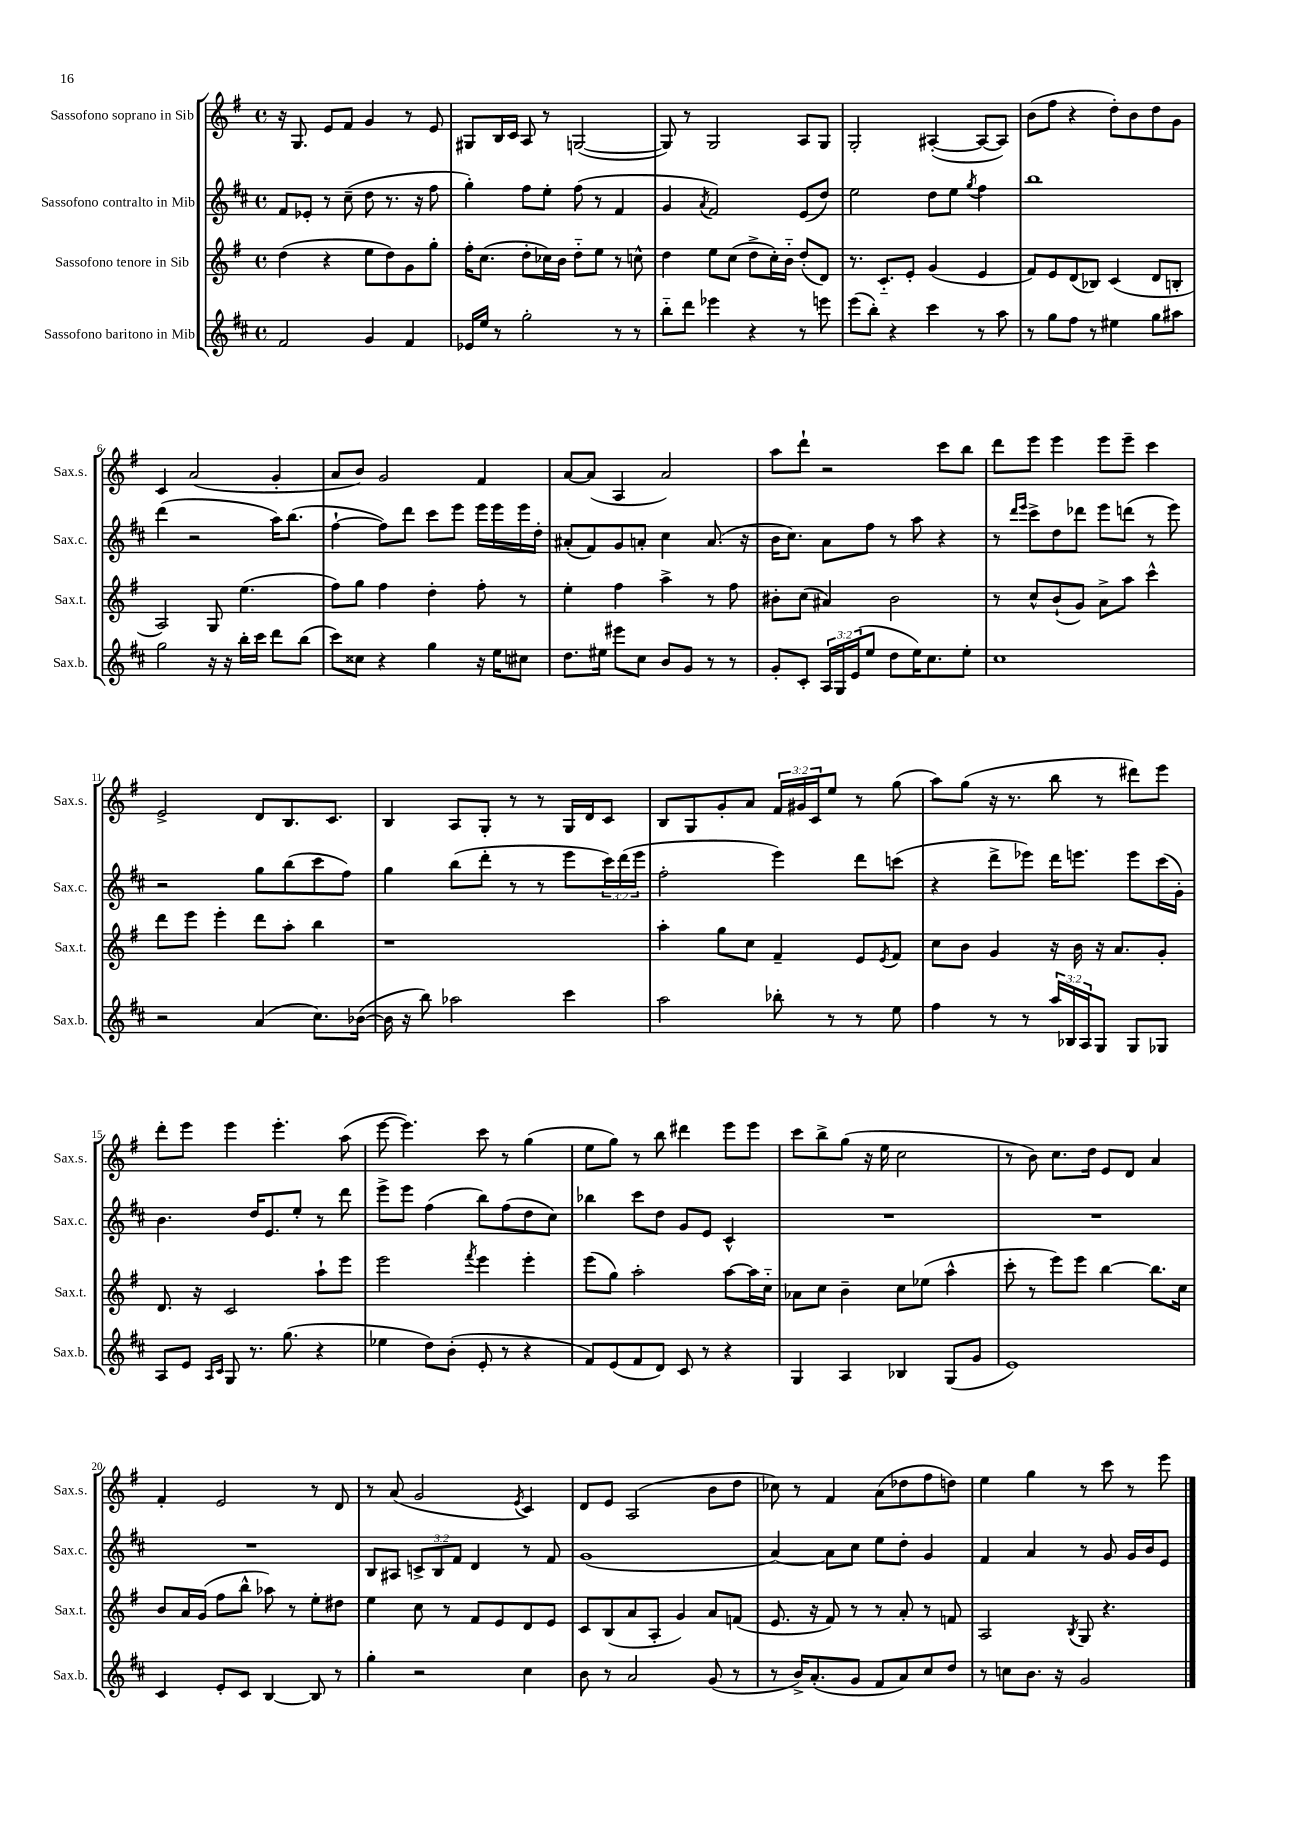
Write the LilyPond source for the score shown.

<<
\new StaffGroup <<
\new Staff = "s0" \with { instrumentName = "Sassofono soprano in Sib" shortInstrumentName = "Sax.s." } {
    \clef treble \key g \major \defaultTimeSignature \time 4/4 \override Staff.TupletNumber.text = #tuplet-number::calc-fraction-text
    r16 g8. e'8 fis'8 g'4 r8 e'8 |
    gis8 b16 c'16 a8 r8 g2~( |
    g8) r8 g2 a8 g8 |
    g2-. ais4~-.( ais8~ ais8) |
    b'8( fis''8 r4 d''8-.) b'8 d''8 g'8 |
    c'4 a'2( g'4-. |
    a'8 b'8) g'2 fis'4 |
    a'8~ a'8( a4 a'2) |
    a''8 d'''8-! r2 c'''8 b''8 |
    d'''8 e'''8 e'''4 e'''8 e'''8-- c'''4 |
    e'2-> d'8 b8. c'8. |
    b4 a8 g8-. r8 r8 g16 d'16 c'8 |
    b8 g8 g'8-. a'8 \tuplet 3/2 { fis'16 gis'16 c'16 } e''8 r8 g''8( |
    a''8) g''8( r16 r8. b''8 r8 dis'''8) e'''8 |
    d'''8-. e'''8 e'''4 e'''4.-. a''8( |
    e'''8~ e'''4.) c'''8 r8 g''4( |
    e''8 g''8) r8 b''8 dis'''4 e'''8 e'''8 |
    c'''8 b''8-> g''8( r16 e''16 c''2 |
    r8 b'8) c''8. d''16 e'8 d'8 a'4 |
    fis'4-. e'2 r8 d'8 |
    r8 a'8( g'2 \acciaccatura { e'8 } c'4) |
    d'8 e'8 a2( b'8 d''8 |
    ces''8) r8 fis'4 a'8( des''8 fis''8 d''8) |
    e''4 g''4 r8 c'''8 r8 e'''8 \bar "|." |
}
\new Staff = "s1" \with { instrumentName = "Sassofono contralto in Mib" shortInstrumentName = "Sax.c." } {
    \clef treble \key d \major \defaultTimeSignature \time 4/4 \override Staff.TupletNumber.text = #tuplet-number::calc-fraction-text
    fis'8 ees'8-. r8 cis''8--( d''8 r8. r16 fis''8 |
    g''4-.) fis''8 e''8-. fis''8( r8 fis'4 |
    g'4 \acciaccatura { a'8 } fis'2) e'8( d''8) |
    e''2 d''8 e''8 \acciaccatura { g''8 } fis''4 |
    b''1 |
    d'''4( r2 a''16) b''8.( |
    fis''4~-! fis''8) d'''8 cis'''8 e'''8 e'''16 e'''16 e'''16 d''16-. |
    ais'8-.( fis'8) g'8 a'8-. cis''4 a'8.( r16 |
    b'16 cis''8.) a'8 fis''8 r8 a''8 r4 |
    r8 \grace { d'''16 e'''16 } cis'''8-> d''8 des'''8 e'''8 d'''8( r8 e'''8) |
    r2 g''8 b''8( cis'''8 fis''8) |
    g''4 b''8( d'''8-. r8 r8 e'''8 \tuplet 3/2 { cis'''16) d'''16( e'''16 } |
    fis''2-. e'''4) d'''8 c'''8( |
    r4 d'''8-> ees'''8) d'''16 e'''8. e'''8 cis'''16( g'16-.) |
    b'4. d''16 e'8. e''8-. r8 d'''8 |
    e'''8-> e'''8 fis''4( b''8) fis''8( d''8 cis''8) |
    bes''4 cis'''8 d''8 g'8 e'8 cis'4-^ |
    R1 |
    R1 |
    R1 |
    b8 ais8 \tuplet 3/2 { c'8-> b8 fis'8 } d'4 r8 fis'8 |
    g'1( |
    a'4~) a'8 cis''8 e''8 d''8-. g'4 |
    fis'4 a'4 r8 g'8 g'16 b'16 e'8 \bar "|." |
}
\new Staff = "s2" \with { instrumentName = "Sassofono tenore in Sib" shortInstrumentName = "Sax.t." } {
    \clef treble \key g \major \defaultTimeSignature \time 4/4
    d''4( r4 e''8 d''8) g'8 g''8-. |
    fis''16-. c''8.( d''8-. ces''16) b'16 d''8-_ e''8 r8 c''8-^ |
    d''4 e''8 c''8( d''8-> c''16-.) b'16-_ d''8-.( d'8) |
    r8. c'8.-_ e'8-. g'4( e'4 |
    fis'8) e'8 d'8( bes8) c'4( d'8 b8-. |
    a2) g8 e''4.( |
    fis''8) g''8 fis''4 d''4-. fis''8-. r8 |
    e''4-. fis''4 a''4-> r8 fis''8 |
    bis'8-. c''8( ais'4) bis'2 |
    r8 c''8-^ b'8-!( g'8) a'8-> a''8 c'''4-^ |
    d'''8 e'''8 e'''4-. d'''8 a''8-. b''4 |
    r1 |
    a''4-. g''8 c''8 fis'4-- e'8 \acciaccatura { e'8 } fis'8 |
    c''8 b'8 g'4 r16 b'16 r16 a'8. g'8-. |
    d'8. r16 c'2 a''8-! e'''8 |
    e'''2 \acciaccatura { fis'''8 } e'''4 e'''4-. |
    e'''8( g''8) a''2-. a''8~ a''16 c''16-_ |
    aes'8 c''8 b'4-- c''8 ees''8( a''4-^ |
    c'''8-. r8 e'''8) e'''8 b''4~ b''8. c''16 |
    b'8 a'16 g'16( fis''8 b''8-^ aes''8) r8 e''8-. dis''8 |
    e''4 c''8 r8 fis'8 e'8 d'8 e'8 |
    c'8 b8( a'8 a8-. g'4) a'8 f'8( |
    e'8. r16 fis'8) r8 r8 a'8-. r8 f'8 |
    a2 \acciaccatura { b8 } g8 r4. \bar "|." |
}
\new Staff = "s3" \with { instrumentName = "Sassofono baritono in Mib" shortInstrumentName = "Sax.b." } {
    \clef treble \key d \major \defaultTimeSignature \time 4/4 \override Staff.TupletNumber.text = #tuplet-number::calc-fraction-text
    fis'2 g'4 fis'4 |
    ees'16 e''16 r8 g''2-. r8 r8 |
    b''8-_ d'''8 ees'''4 r4 r8 e'''8 |
    e'''8( b''8-.) r4 cis'''4 r8 a''8 |
    r8 g''8 fis''8 r8 eis''4 g''8 ais''8 |
    g''2 r16 r16 b''16-. cis'''16 d'''8 b''8( |
    cis'''8) cisis''8 r4 g''4 r16 e''16 cis''8 |
    d''8. eis''16 eis'''8 cis''8 b'8 g'8 r8 r8 |
    g'8-. cis'8-. \tuplet 3/2 { a16 g16 e'16( } e''8 d''8 e''16) cis''8. e''8-. |
    cis''1 |
    r2 a'4( cis''8.) bes'16~( |
    bes'16 r16 b''8) aes''2 cis'''4 |
    a''2 bes''8-. r8 r8 e''8 |
    fis''4 r8 r8 \tuplet 3/2 { a''16 bes16 a16 } g8 g8 ges8 |
    a8 e'8 \grace { a16 cis'16 } g8 r8. g''8.( r4 |
    ees''4 d''8) b'8-.( e'8-. r8 r4 |
    fis'8) e'8( fis'8 d'8) cis'8 r8 r4 |
    g4 a4 bes4 g8( g'8 |
    e'1) |
    cis'4 e'8-. cis'8 b4~ b8 r8 |
    g''4-. r2 cis''4 |
    b'8 r8 a'2 g'8( r8 |
    r8 b'16->) a'8.-.( g'8 fis'8 a'8) cis''8 d''8 |
    r8 c''8 b'8. r16 g'2 \bar "|." |
}
>>
>>
